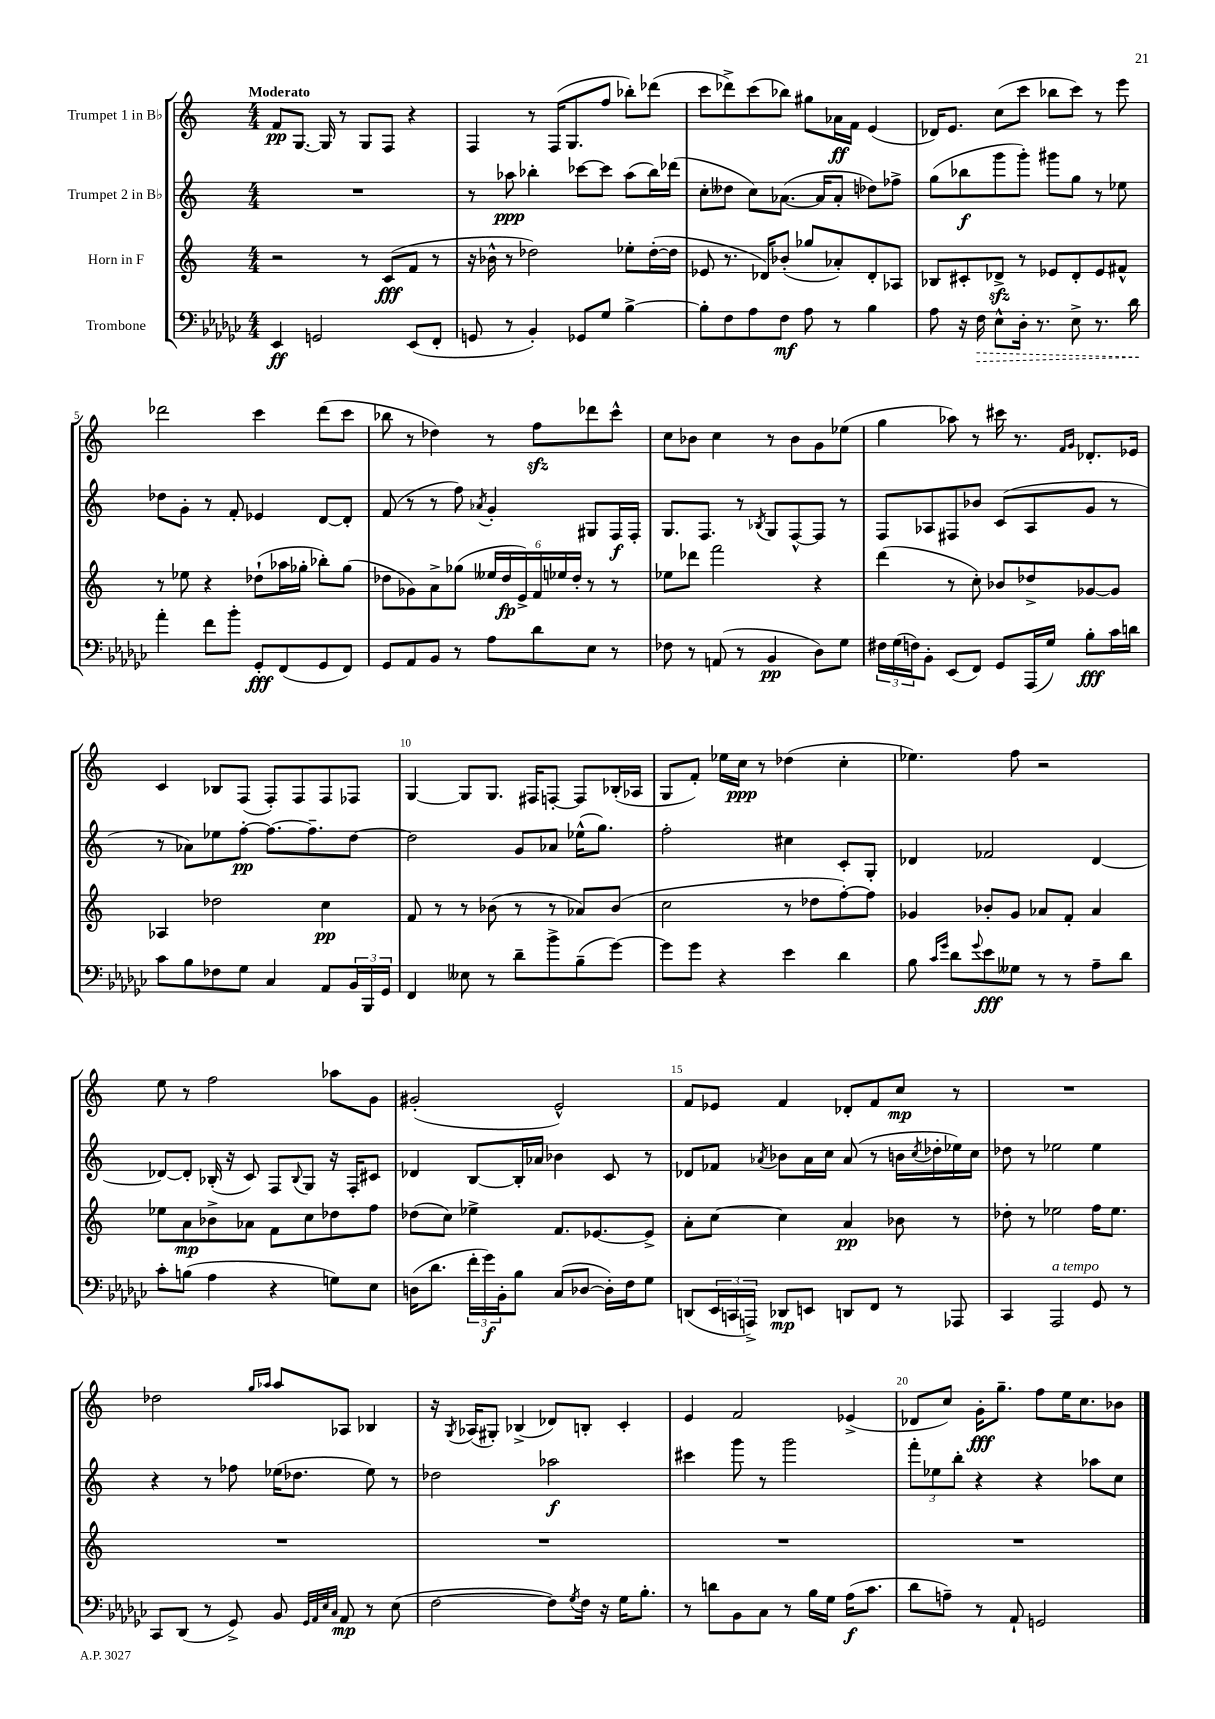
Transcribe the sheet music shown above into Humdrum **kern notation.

**kern	**kern	**kern	**kern
*staff4	*staff3	*staff2	*staff1
*clefF4	*clefG2	*clefG2	*clefG2
*k[b-e-a-d-g-c-]	*k[]	*k[]	*k[]
*M4/4	*M4/4	*M4/4	*M4/4
4EE-	2r	1r	8f
.	.	.	[8.G
2GG	.	.	.
.	.	.	16G]
.	.	.	8r
.	8r	.	8G
.	(8c	.	8F
(8EE-	8f	.	4r
8FF'	8r	.	.
=	=	=	=
8GG	16r	8r	4F
.	16b-^^	.	.
8r	8r	8aa-	.
4BB-')	2dd-)	4bb-'	8r
.	.	.	(16F
.	.	.	8.G
8GG-	.	[8ccc-	.
8G-	.	8ccc-]	8ff
[4B-^	8ee-'	(8aa-	8bb-')
.	([16dd-'	16bb-)	(8ddd-
.	16dd-]	(16ddd-	.
=	=	=	=
8B-']	8e-	8cc'	8ccc
8F	8.r	8dd--	8ddd-^)
8A-	.	8cc)	(8ccc
.	16d-)	.	.
8F	(8b-'	([8.a-	8bb-)
8A-	8gg-	.	8gg#
.	.	16a-]	.
8r	8a-')	8a-'	16a-
.	.	.	16f
4B-	8d-'	8dd-)	(4e
.	8A-	8ff-^	.
=	=	=	=
8A-	8B-	(8gg	16d-)
.	.	.	8.e
16r	8c#'	8bb-	.
16F	.	.	.
8E-^^	8d-^	8ggg	(8cc
16D-'	8r	8ggg')	8ccc
8.r	.	.	.
.	8e-	8ggg#	8bb-
8E-^	8d-'	8gg	8ccc)
8.r	8e-	8r	8r
.	8f#^^	8ee-	8eee
16d-	.	.	.
=	=	=	=
4a-'	8r	8dd-	2ddd-
.	8ee-	8g'	.
8f	4r	8r	.
8b-'	.	8f'	.
8GG-'	(8dd-`	4e-	4ccc
(8FF	16aa-	.	.
.	16gg-'	.	.
8GG-	8bb-')	[8d	(8ddd-
8FF)	(8gg-	8d']	8ccc
=	=	=	=
8GG-	8dd-	(8f	8bb-
8AA-	8g-)	8r	8r
8BB-	8a^	8r	4dd-)
8r	(8gg-	8ff)	.
.	.	8qa-	.
8A-	24ee--	4g'	8r
.	24dd-	.	.
.	24e^)	.	.
8d-	24f	.	8ff
.	24ee-	.	.
.	24dd-'	.	.
8E-	8r	8G#	8ddd-
8r	8r	16F	8ccc^^
.	.	16F'	.
=	=	=	=
8F-	8ee-	8.G	8cc
8r	8ddd-	.	8b-
.	.	8.F	.
(8AA	2fff	.	4cc
8r	.	8r	.
.	.	8qB-	.
4BB-	.	8G	8r
.	.	[8F^^	8b-
8D-)	4r	8F]	8g
8G-	.	8r	(8ee-
=	=	=	=
24F#	(4ddd	8F	4gg
(24G-	.	.	.
24F)	.	.	.
8BB-'	.	8A-	.
(8EE-	8r	8F#	8aa-)
8FF)	8cc')	8b-	8r
8GG-	8b-	(8c	16ccc#
.	.	.	8.r
(16AAA-	8dd-^	8A-	.
16G-)	.	.	.
.	.	.	16qqf
.	.	.	16qqg
8B-'	[8g-	8g	8.d-'
16c-	8g-]	8r	.
16d	.	.	16e-
=	=	=	=
8c-	4A-	8r	4c
8B-	.	8a-)	.
8F-	2dd-	8ee-	8B-
8G-	.	[8ff'	(8F
4C-	.	8.ff_	8F')
.	.	.	8F
.	.	8.ff~]	.
8AA-	4cc	.	8F
24BB-	.	[8dd	8F-
24BBB-	.	.	.
24GG-	.	.	.
=	=	=	=
4FF	8f	2dd]	[4G
.	8r	.	.
8E--	8r	.	8G]
8r	(8b-	.	8.G
8d-~	8r	8g	.
.	.	.	16F#
8b-^	8r	8a-	[8F'
(8B-~	8a-)	(16ee-^^	8F]
.	.	8.gg)	.
[8g-)	(8b-	.	(16B-'
.	.	.	16A-
=	=	=	=
8g-]	2cc	2ff'	8G
8g-	.	.	8f')
4r	.	.	16ee-
.	.	.	16cc
.	.	.	8r
4e-	8r	4cc#	(4dd-
.	8dd-	.	.
4d-	[8ff')	8c'	4cc'
.	8ff]	8G'	.
=	=	=	=
8B-	4g-	4d-	4.ee-)
16qqc-	.	.	.
16qqg-	.	.	.
8d-	.	.	.
8qqg-	.	.	.
8e-	8b-'	2f-	.
8G--	8g-	.	8ff
8r	8a-	.	2r
8r	8f'	.	.
8A-~	4a-	[4d-	.
8d-	.	.	.
=	=	=	=
8c-'	8ee-	8d-_	8ee
(8B	8a	8d-']	8r
4A-	8b-^	(16B-'	2ff
.	.	16r	.
.	8a-	8c)	.
4r	8f	8F	.
.	.	8qqB-	.
.	8cc	8G	.
8G)	8dd-	16r	8aa-
.	.	16F'	.
8E-	8ff	8c#	8g
=	=	=	=
(16D	(8dd-	4d-	(2g#'
8.d-	.	.	.
.	8cc)	.	.
24f'	4ee-^	[8B	.
24g-)	.	.	.
24BB-'	.	.	.
8B-	.	16B']	.
.	.	16a-	.
(8C-	8.f	4b-	2e^^)
[8D-	.	.	.
.	[8.e-	.	.
16D-'])	.	8c	.
16F	.	.	.
8G-	8e-^]	8r	.
=	=	=	=
(8DD	8a'	8d-	8f
24EE-	[8cc	8f-	8e-
24CC	.	.	.
24AAA^)	.	.	.
.	.	8qa-	.
8DD-	4cc]	8b-	4f
8EE	.	16a-	.
.	.	16cc	.
8DD	4a	(8a-	8d-'
8FF	.	8r	8f
8r	8b-	16b	8cc
.	.	8qcc	.
.	.	16dd-'	.
8AAA-	8r	16ee-)	8r
.	.	16cc	.
=	=	=	=
4CC-	8dd-'	8dd-	1r
.	8r	8r	.
2AAA-	2ee-	2ee-	.
8GG-	16ff	4ee-	.
.	8.ee-	.	.
8r	.	.	.
=	=	=	=
8CC-	1r	4r	2dd-
(8DD-	.	.	.
8r	.	8r	.
8GG-^)	.	8ff-	.
.	.	.	16qqgg
.	.	.	16qqaa-
8BB-	.	(16ee-	8aa-
.	.	8.dd-	.
32qqGG-	.	.	.
32qqAA-	.	.	.
32qqE-	.	.	.
32qqC-	.	.	.
8AA-	.	.	8A-
8r	.	8ee-)	4B-
(8E-	.	8r	.
=	=	=	=
[2F	1r	2dd-	16r
.	.	.	8qG
.	.	.	(16A-
.	.	.	8G#')
.	.	.	(4B-^
8F])	.	2aa-	8d-)
8qG-	.	.	.
16F	.	.	8B'
16r	.	.	.
16G-	.	.	4c'
8.B-'	.	.	.
=	=	=	=
8r	1r	4ccc#	4e
8d	.	.	.
8BB-	.	8ggg	2f
8C-	.	8r	.
8r	.	2ggg	.
16B-	.	.	.
16G-	.	.	.
(16A-	.	.	(4e-^
8.c-	.	.	.
=	=	=	=
8d-	1r	12fff'	8d-
.	.	12ee-	.
8A~)	.	.	8cc)
.	.	12bb'	.
8r	.	4r	16g'
.	.	.	8.gg~
8AA-`	.	.	.
2GG	.	4r	8ff
.	.	.	16ee
.	.	.	8.cc
.	.	8aa-	.
.	.	8cc	8b-
==	==	==	==
*-	*-	*-	*-
